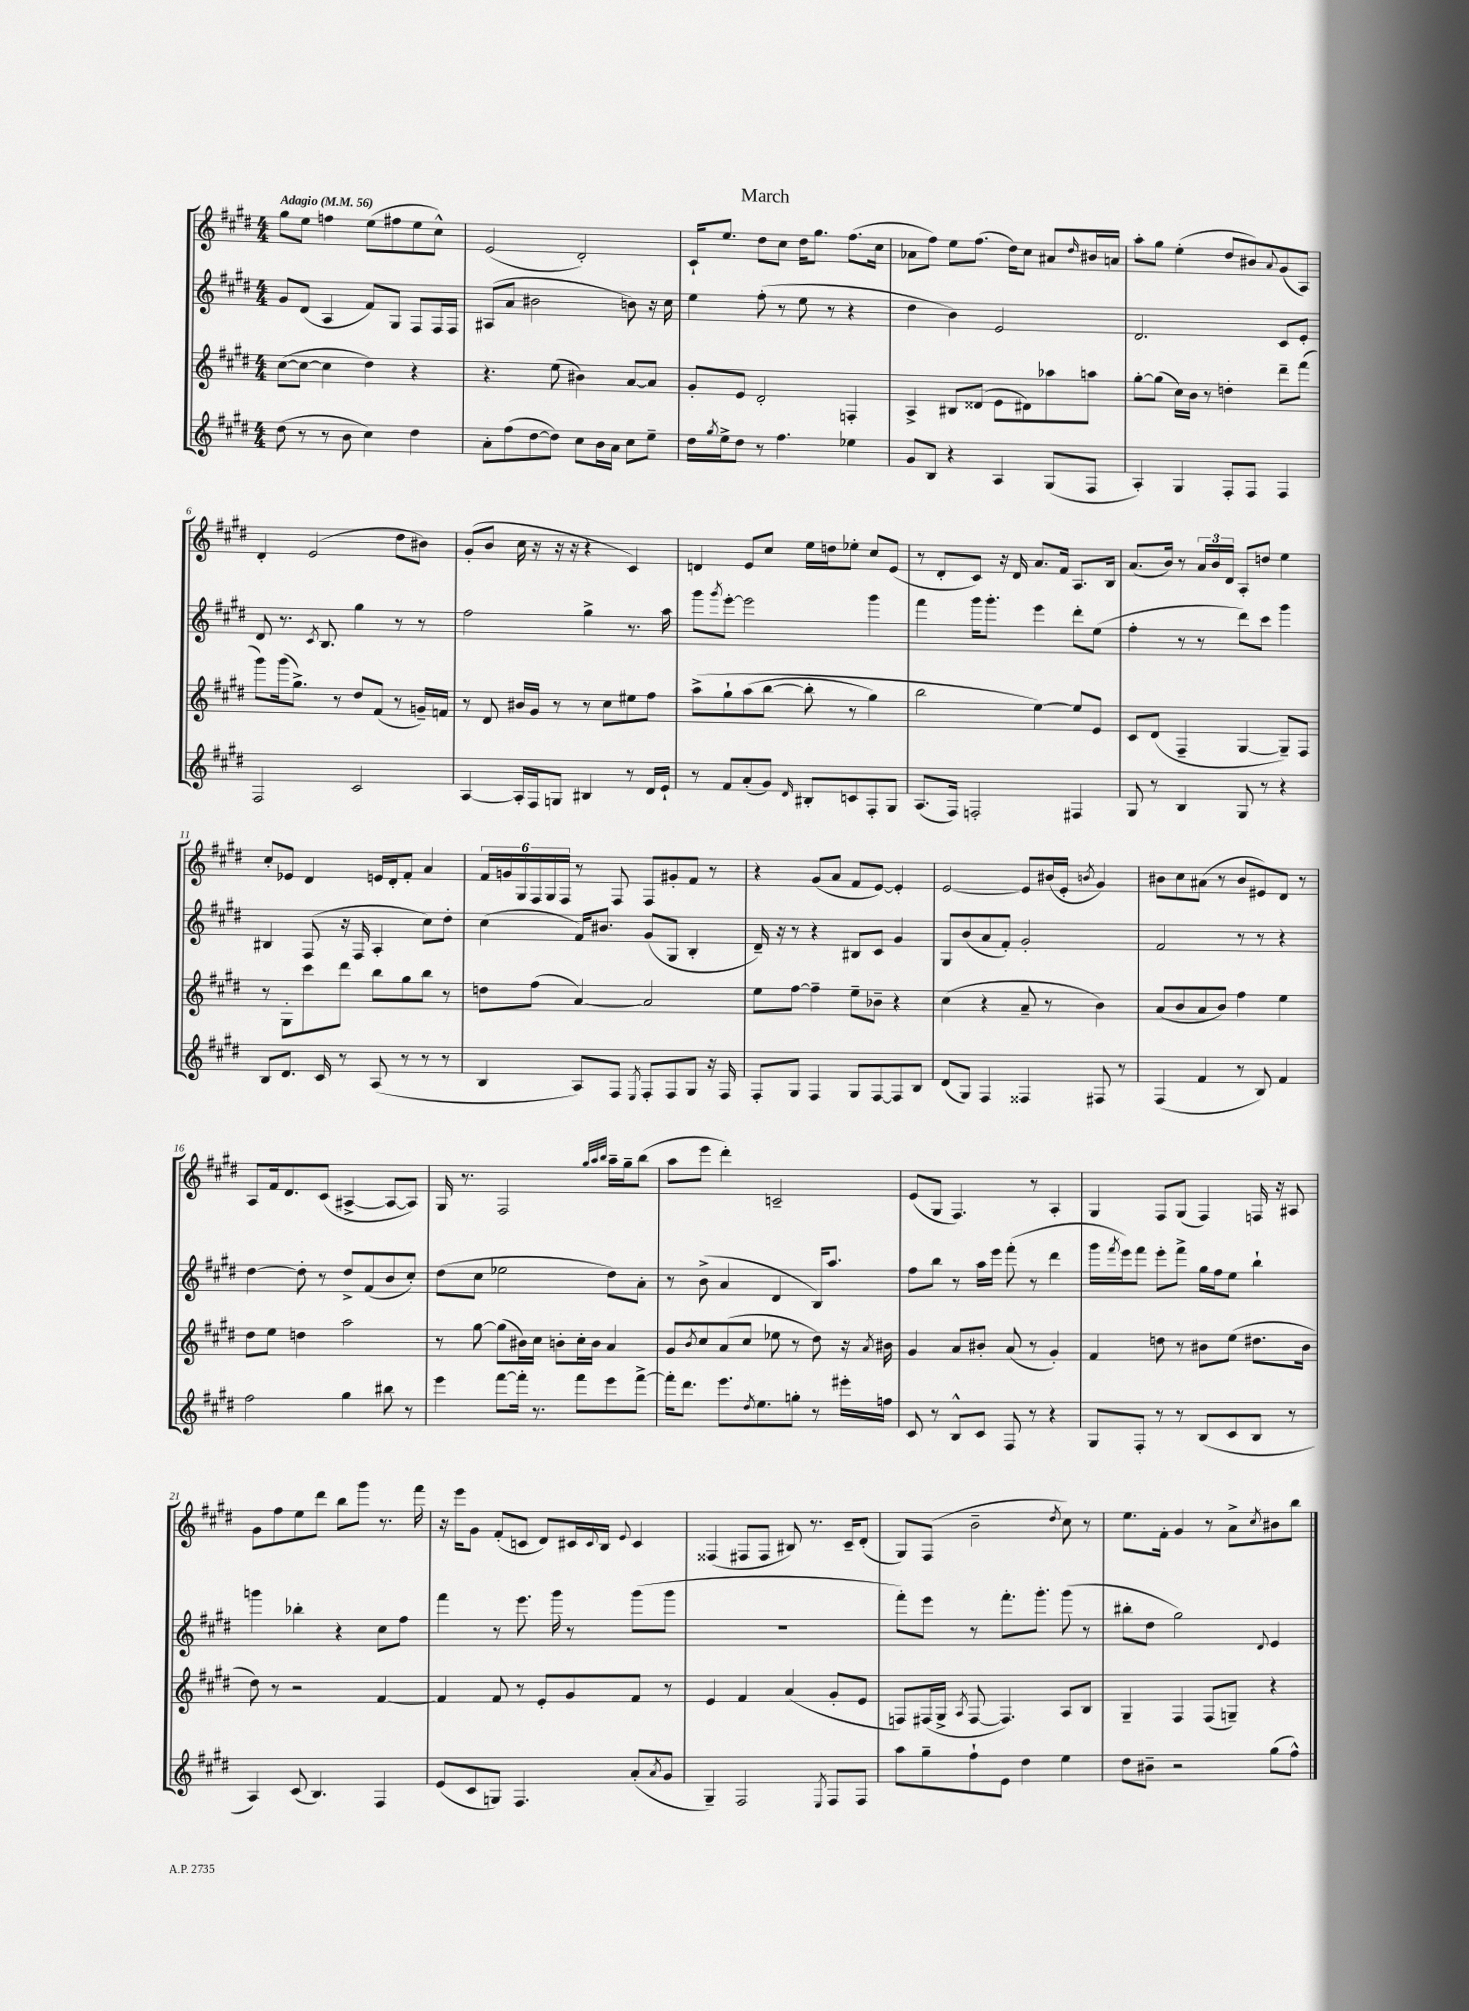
\header { title = "March" }
<<
\new StaffGroup <<
\new Staff = "s0" {
    \clef treble \key e \major \numericTimeSignature \time 4/4 \tempo "Adagio" 4 = 56
    gis''8 e''8 f''4 e''8( fis''8 e''8 cis''8-^) |
    e'2( dis'2-.) |
    cis'16-! e''8. dis''8 cis''8 dis''16 gis''8. fis''8.( cis''16 |
    aes'8 fis''8) e''8 fis''8.( dis''16) cis''8 ais'8 \grace { dis''16 } bis'16 a'16 |
    a''8-. gis''8 e''4-.( dis''8 bis'8) \appoggiatura { a'8 } gis'8( a8) |
    dis'4-. e'2( dis''8 bis'8) |
    gis'8-.( b'8 cis''16 r16 r16 r16 r4 cis'4) |
    d'4 e'8 cis''8 e''16 d''16 ees''8-. cis''8 e'8( |
    r8 dis'8-. cis'8) r16 dis'16 a'8. fis'16 a8. b16 |
    a'8.( b'16) r8 \tuplet 3/2 { a'16 b'16 dis'16 } a8-. d''8 e''4 |
    cis''8-. ees'8 dis'4 e'16 dis'16-. fis'8-. a'4 |
    \tuplet 6/4 { fis'16 g'16 gis16 fis16 gis16 fis16 } r8 fis8 fis8 gis'8-. fis'8 r8 |
    r4 gis'8( a'8 fis'8 e'8~) e'4-. |
    e'2~ e'8 bis'16( e'16-. \acciaccatura { b'8 } gis'4) |
    bis'8 cis''8 ais'8( r8 bis'8 eis'8) dis'8 r8 |
    a8 fis'16 dis'8. cis'8( ais4~-> ais8~ ais8) |
    gis16 r8. fis2 \grace { gis''32 a''32 b''32 } a''16-- gis''16-- b''8( |
    a''8 e'''8 dis'''4-.) c'2-- |
    e'8( gis8 fis4.) r8 a4-. |
    gis4 fis8 gis8( fis4) f16 r16 ais8 |
    gis'8 fis''8 e''8 dis'''8 b''8 gis'''8 r8. fis'''16 |
    r16 e'''16 gis'8 fis'8-.( c'8 dis'8) cis'16 \appoggiatura { cis'8 } b16 \appoggiatura { e'8 } cis'4 |
    fisis4( fis8 fis8 bis8) r8. cis'16-- dis'8-.( |
    gis8) fis8( b'2-- \acciaccatura { dis''8 } cis''8) r8 |
    e''8. fis'16-. gis'4 r8 a'8-> \acciaccatura { cis''8 } bis'8 b''8 \bar "|." |
}
\new Staff = "s1" {
    \clef treble \key e \major \numericTimeSignature \time 4/4
    gis'8 dis'8( a4 fis'8) gis8 fis8 fis16 fis16 |
    ais8( a'8 bis'2 b'8) r16 cis''16 |
    e''4 fis''8-.( r8 e''8 r8 r4 |
    dis''4 b'4) e'2 |
    dis'2. cis'8 e'8-. |
    dis'8 r8. \acciaccatura { cis'8 } b8. gis''4 r8 r8 |
    fis''2 gis''4-> r8. a''16 |
    gis'''8 \acciaccatura { gis'''8 } e'''8~-. e'''2 gis'''4 |
    fis'''4 gis'''16 gis'''8.-. e'''4 dis'''8-. e''8( |
    fis''4-. r8 r8 dis'''8) cis'''8 gis'''4 |
    bis4 fis8( r16 fis16 a4-. cis''8) dis''8-. |
    cis''4( fis'16) bis'8. gis'8( gis8 b4-. |
    dis'16--) r16 r8 r4 bis8 cis'8 gis'4 |
    gis8 b'8( a'8 fis'8-.) gis'2-. |
    fis'2 r8 r8 r4 |
    dis''4~ dis''8-. r8 dis''8-> fis'8( b'8 cis''8-.) |
    dis''8( cis''8 ees''2 dis''8) a'8-. |
    r8 b'8->( a'4 dis'4 b16) a''8. |
    fis''8 b''8 r8 a''16 e'''16 fis'''8-.( r8 dis'''4 |
    gis'''16 \acciaccatura { fis'''8 } e'''16) fis'''8 e'''8-. fis'''8-> gis''16 fis''16 e''8 b''4-! |
    g'''4 bes''4-. r4 cis''8 fis''8 |
    fis'''4 r8 e'''8. gis'''16 r8 gis'''8( gis'''8 |
    R1 |
    fis'''8-.) e'''8 r8 fis'''8.-. gis'''8.-. gis'''8( r8 |
    bis''8-. dis''8 gis''2) \appoggiatura { dis'8 } e'4 \bar "|." |
}
\new Staff = "s2" {
    \clef treble \key e \major \numericTimeSignature \time 4/4
    cis''8~( cis''8~ cis''4 dis''4) r4 |
    r4. e''8( bis'4) a'8~ a'8 |
    gis'8-. e'8 dis'2-. f4-. |
    a4-> bis8 disis'8( e'8 dis'8) aes''8 a''8 |
    gis''8~-. gis''8( cis''16) b'16 r8 d''4-. dis'''8-- fis'''8( |
    gis'''8) gis'''16( gis''8.->) r8 dis''8 fis'8( r8 g'16--) f'16 |
    r8 dis'8 bis'16 gis'16 r8 r8 cis''8 eis''8 fis''8 |
    a''8->\( gis''8-! a''8( b''8~ b''8-. r8 gis''4) |
    b''2 e''4~\) e''8 e'8 |
    cis'8 dis'8( fis4-- gis4~ gis8--) fis8 |
    r8 gis8-. cis'''8 dis'''8 b''8 gis''8 b''8 r8 |
    d''8 fis''8( a'4~) a'2 |
    e''8 fis''8~ fis''4-- e''8-- bes'8-- r4 |
    cis''4( r4 a'8-- r8 b'4) |
    a'8( b'8 a'8 b'8) fis''4 e''4 |
    dis''8 e''8 d''4 a''2 |
    r8 gis''8~ gis''8( bis'16) cis''16 b'8-. cis''16-. b'16 a'4 |
    gis'8 \acciaccatura { b'8 } cis''8 a'8( cis''8 ees''8 r8 dis''8) r16 \acciaccatura { a'8 } bis'16 |
    gis'4 a'8 bis'8-. a'8( r8 gis'4-.) |
    fis'4 d''8 r8 bis'8 e''8( dis''8. bis'16 |
    dis''8) r8 r2 fis'4~ |
    fis'4 fis'8 r8 e'8-. gis'8 fis'8 r8 |
    e'4 fis'4 a'4( gis'8-. e'8 |
    f8) fis16( gis16-> \acciaccatura { a8 } fis8~ fis4.) a8 b8 |
    gis4-- fis4 fis8( g8--) r4 \bar "|." |
}
\new Staff = "s3" {
    \clef treble \key e \major \numericTimeSignature \time 4/4
    dis''8( r8 r8 b'8 cis''4) dis''4 |
    a'8-. fis''8( dis''8~ dis''8) cis''8 b'16 a'16 cis''8 e''8-- |
    dis''16 \acciaccatura { gis''8 } e''16-> dis''8 r8 fis''4. ees''4 |
    gis'8 b8 r4 a4 gis8( fis8 |
    a4-.) gis4 fis8-. fis8 fis4 |
    fis2 cis'2 |
    a4~ a16-. fis16 g8 bis4 r8 dis'16 e'16-! |
    r8 fis'8 a'8-.( gis'8) \grace { dis'16 } bis8-. c'8 fis8-. gis8 |
    a8.( fis16) f2-. fis4 |
    gis8 r8 b4 gis8 r8 r4 |
    b8 dis'8. cis'16 r8 a8( r8 r8 r8 |
    b4 a8) fis8 \acciaccatura { e8 } fis8-. fis8 gis8 r16 fis16 |
    fis8-. gis8 fis4 gis8 fis8~ fis8 b8 |
    dis'8( gis8) fis4 fisis4 fis8 r8 |
    fis4( fis'4 r8 b8) fis'4 |
    fis''2 gis''4 bis''8 r8 |
    e'''4 fis'''8~ fis'''16-. r8. fis'''8 e'''8 fis'''8~-> |
    fis'''16-. dis'''8. e'''8. \acciaccatura { dis''8 } e''8. g''8-. r8 eis'''16-. f''16 |
    cis'8 r8 b8-^ cis'8 fis8 r8 r4 |
    gis8 fis8-. r8 r8 b8( cis'8 b8 r8 |
    a4) cis'8( b4.) fis4 |
    e'8( cis'8 g8) fis4. a'8-.( \acciaccatura { a'8 } gis'8 |
    gis4--) fis2 \acciaccatura { e8 } fis8 fis8 |
    a''8 gis''8-- fis''8-! e'8 dis''4 e''4 |
    dis''8 bis'8-- r2 gis''8( fis''8-^) \bar "|." |
}
>>
>>
